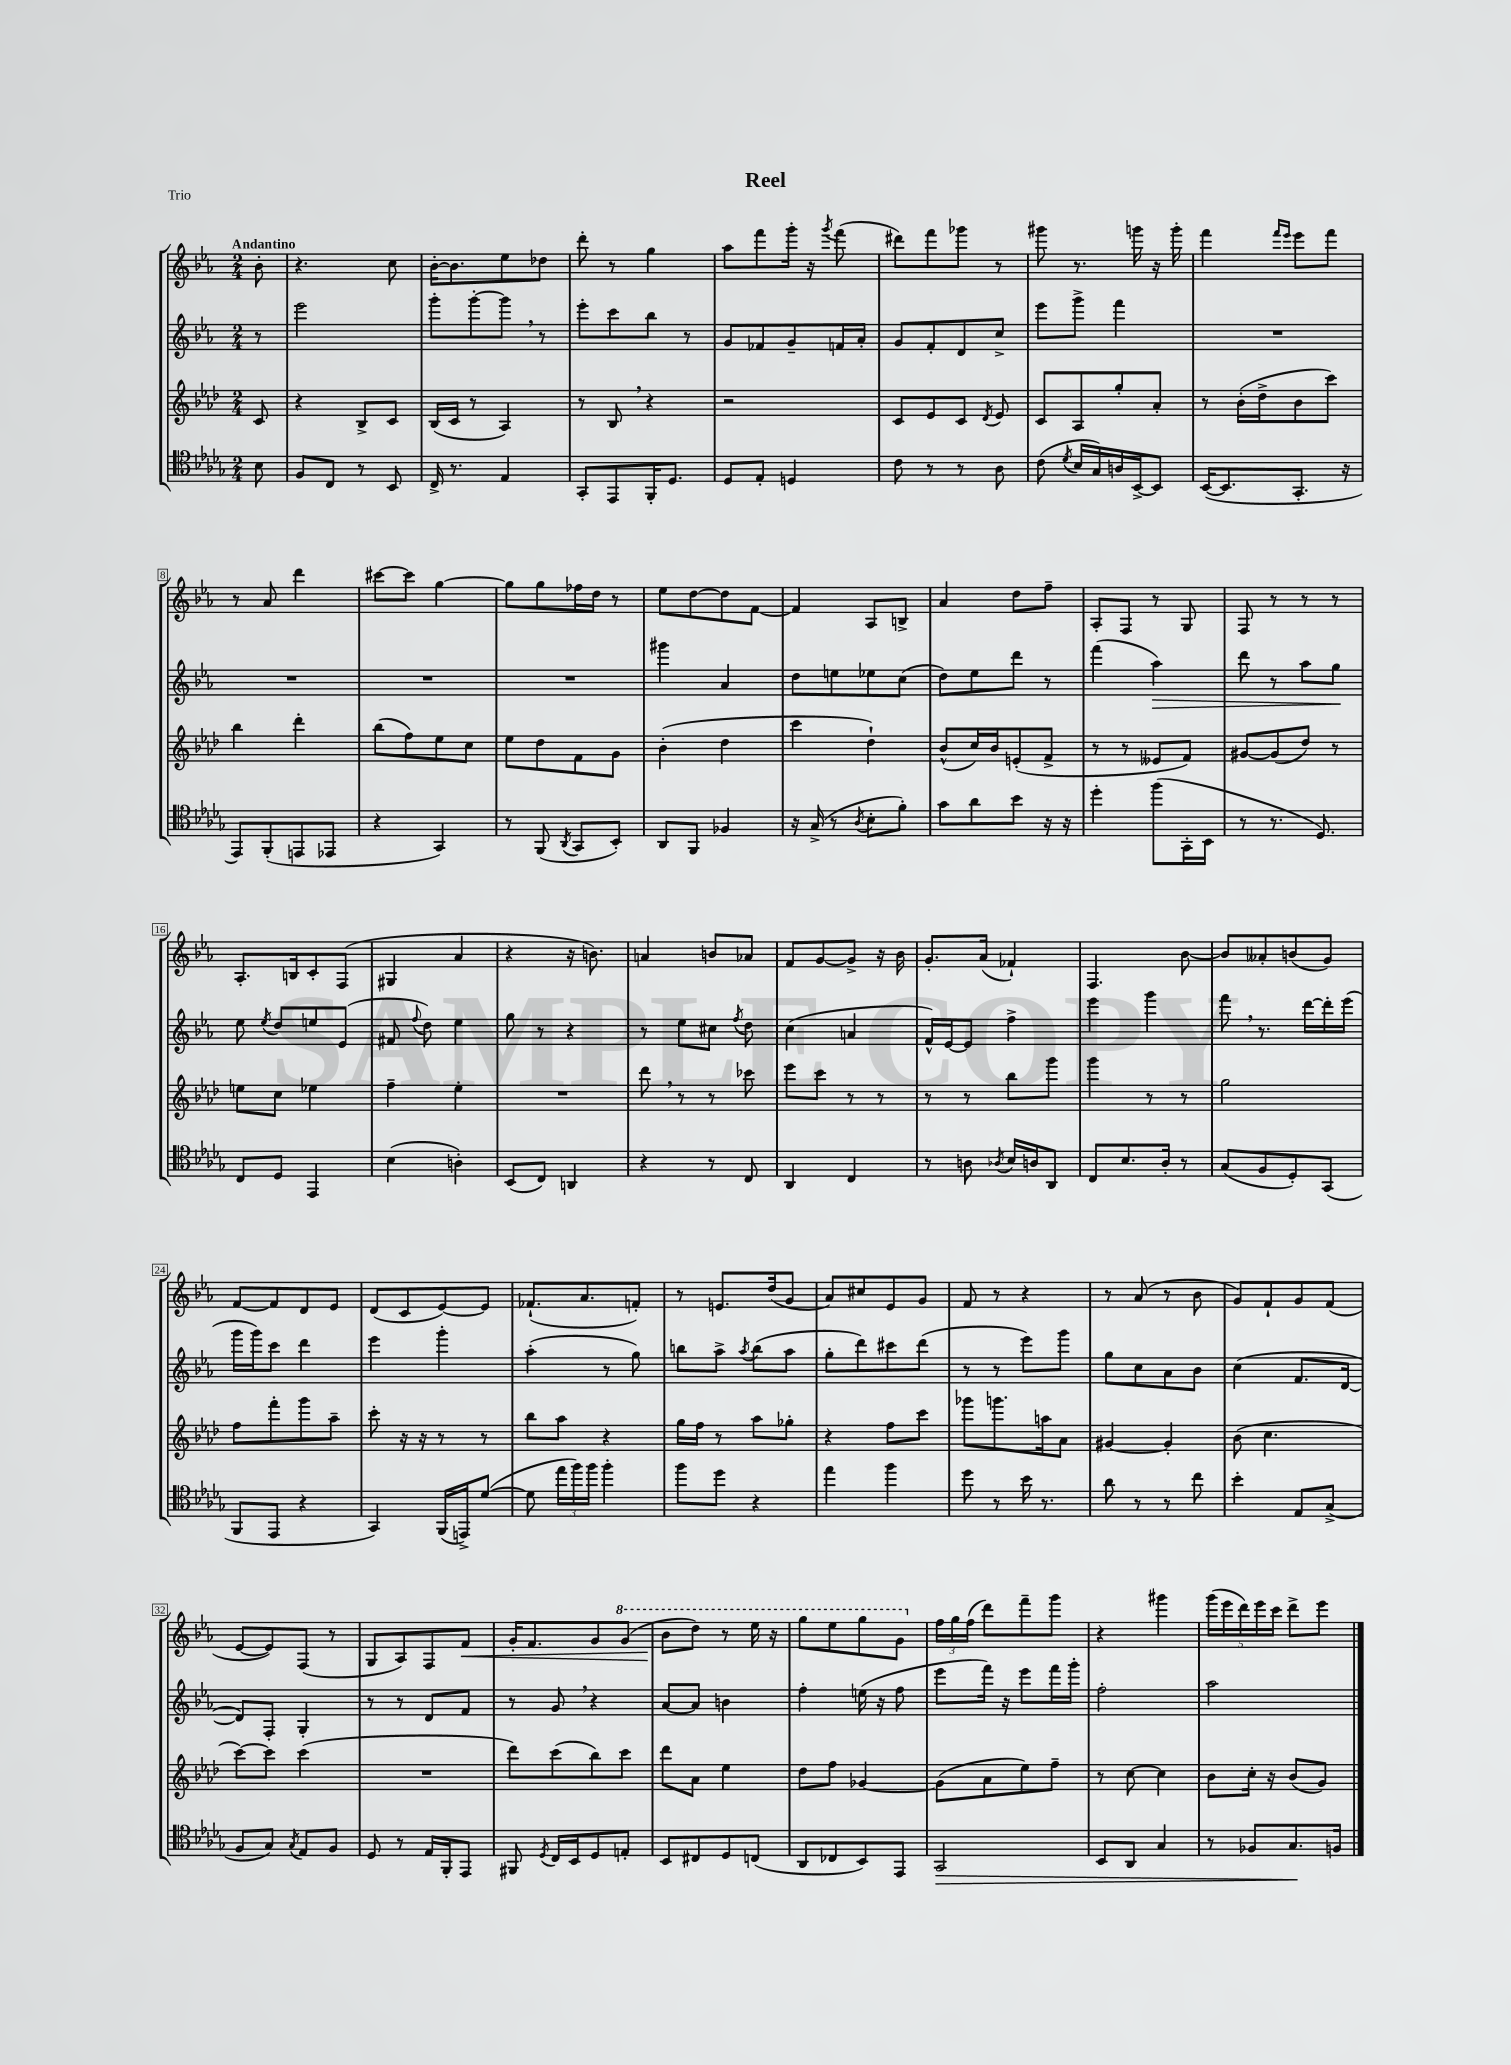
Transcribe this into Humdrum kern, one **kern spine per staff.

**kern	**kern	**kern	**kern
*staff4	*staff3	*staff2	*staff1
*clefC4	*clefG2	*clefG2	*clefG2
*k[b-e-a-d-g-]	*k[b-e-a-d-]	*k[b-e-a-]	*k[b-e-a-]
*M2/4	*M2/4	*M2/4	*M2/4
8B-	8c	8r	8b-'
=	=	=	=
8F	4r	2eee-	4.r
8C	.	.	.
8r	8B-^	.	.
8BB-	8c	.	8cc
=	=	=	=
16C^	(16B-	8ggg'	[16b-'
8.r	16c	.	8.b-]
.	8r	[8ggg'	.
4E-	4A-)	8ggg]	8ee-
.	.	8r	8dd-
=	=	=	=
8GG-'	8r	8eee-'	8ddd'
8EE-	8B-	8ccc	8r
16FF'	4r	8bb-	4gg
8.D-	.	.	.
.	.	8r	.
=	=	=	=
8D-	2r	8g	8aa-
8E-'	.	8f-	8fff
4D	.	8g~	16ggg'
.	.	.	16r
.	.	.	8qggg
.	.	16f	(8fff
.	.	16a-'	.
=	=	=	=
8c	8c	8g	8ddd#)
8r	8e-	8f'	8fff
8r	8c	8d	8ggg-
.	8qd-	.	.
8A-	8e-	8cc^	8r
=	=	=	=
(8c	8c	8eee-	8ggg#
8qd-	.	.	.
16B-	8A-	8ggg^	8.r
16G-)	.	.	.
16A	8gg'	4fff	.
[16BB-^	.	.	16ggg
8BB-]	8a-'	.	16r
.	.	.	16ggg'
=	=	=	=
([16BB-	8r	2r	4fff
8.BB-]	.	.	.
.	(16b-'	.	.
.	16dd-^	.	.
.	.	.	16qqfff
.	.	.	16qqeee-
8.GG-'	8b-	.	8eee-
.	8ccc)	.	8fff
16r	.	.	.
=	=	=	=
8EE-)	4bb-	2r	8r
(8FF'	.	.	8a-
8EE	4ddd-'	.	4ddd
8EE-	.	.	.
=	=	=	=
4r	(8bb-	2r	[8ccc#
.	8ff)	.	8ccc#]
4GG-)	8ee-	.	[4gg
.	8cc	.	.
=	=	=	=
8r	8ee-	2r	8gg]
(8FF	8dd-	.	8gg
8qAA-	.	.	.
8GG-	8f	.	16ff-
.	.	.	16dd
8BB-')	8g	.	8r
=	=	=	=
8AA-	(4b-'	4ggg#	8ee-
8FF	.	.	[8dd
4F-	4dd-	4a-	8dd]
.	.	.	[8f
=	=	=	=
16r	4ccc	8dd	4f]
(16G-^	.	.	.
8r	.	8ee	.
8qA-	.	.	.
8B-'	4dd-`)	8ee-	8A-
8f')	.	(8cc	8B^
=	=	=	=
8g-	(8b-^^	8dd)	4a-
8a-	16cc)	8ee-	.
.	16b-	.	.
8b-	(8e'	8ddd	8dd
16r	8f^	8r	8ff~
16r	.	.	.
=	=	=	=
4dd-'	8r	(4fff	8A-'
.	8r	.	8F
(8ff	8e--	4aa-)	8r
16GG-'	8f)	.	8G
16BB-	.	.	.
=	=	=	=
8r	[8g#	8ddd	8F
8.r	(8g#]	8r	8r
.	8dd-)	8aa-	8r
8.D-)	.	.	.
.	8r	8gg	8r
=	=	=	=
8C	8ee	8ee-	8.A-'
.	.	8qee-	.
8D-	8cc	8dd	.
.	.	.	16B
4EE-	4ee-	8ee	8c'
.	.	(8e-	(8F
=	=	=	=
(4B-	4ff~	8f#	4G#
.	.	8qqff	.
.	.	8dd)	.
4A')	4ee-'	4ee-	4a-
=	=	=	=
(8BB-	2r	8gg	4r
8C)	.	8r	.
4AA	.	4r	16r
.	.	.	8.b)
=	=	=	=
4r	8ddd-	8r	4a
.	8r	8ee-	.
8r	8r	8cc#	8b
.	.	8qff	.
8C	8ccc-	8dd	8a-
=	=	=	=
4AA-	8eee-	(4cc	8f
.	8ccc	.	[8g
4C	8r	4a	8g^]
.	8r	.	16r
.	.	.	16b-
=	=	=	=
8r	8r	16f^^)	8.g'
.	.	[16e-	.
8A	8r	8e-]	.
.	.	.	(16a-
8qA-	.	.	.
16B-	8bb-	4ff^	4f-`)
16A	.	.	.
8AA-	8ggg	.	.
=	=	=	=
8C	4ggg	4eee-	4.F
8.B-	.	.	.
.	8r	4ggg	.
16A-'	.	.	.
8r	8r	.	[8b-
=	=	=	=
(8G-	2gg	8fff	8b-]
8F	.	8.r	8a--'
8D-')	.	.	(8b
.	.	[16ddd	.
(8GG-	.	16ddd']	8g)
.	.	(16eee-	.
=	=	=	=
8FF	8ff	16ggg	[8f
.	.	16ggg)	.
8EE-	8fff'	8ccc	8f]
4r	8ggg	4ddd	8d
.	8aa-~	.	8e-
=	=	=	=
4GG-)	8ccc'	4eee-	(8d
.	16r	.	8c
.	16r	.	.
(16FF	8r	4ggg'	[8e-)
16EE^)	.	.	.
([8d-	8r	.	8e-]
=	=	=	=
8d-]	8bb-	(4aa-'	(8.f-`
24ee-	8aa-	.	.
24ff)	.	.	.
.	.	.	8.a-
24ff	.	.	.
4ff'	4r	8r	.
.	.	8gg)	8f')
=	=	=	=
8ff	16gg	8bb	8r
.	16ff	.	.
8dd-	8r	8aa-^	8.e
.	.	8qaa-	.
4r	8aa-	(8bb	.
.	.	.	(16dd
.	8gg-'	8aa-	8g
=	=	=	=
4ee-	4r	8gg'	8a-)
.	.	8ddd)	8cc#
4ff	8ff	8ccc#	8e-
.	8ccc	(8ddd	8g
=	=	=	=
8dd-	8ggg-	8r	8f
8r	8.ggg	8r	8r
16b-	.	8eee-)	4r
8.r	16aa	.	.
.	8a-	8ggg	.
=	=	=	=
8a-	[4g#	8gg	8r
8r	.	8cc	(8a-
8r	4g#']	8a-	8r
8cc	.	8b-	8b-
=	=	=	=
4b-'	(8b-	(4cc	8g)
.	4.cc	.	8f`
8E-	.	8.f	8g
(8G-^	.	.	(8f
.	.	[16d	.
=	=	=	=
8F	[8ccc)	8d])	[8e-
8G-)	8ccc]	8F'	8e-])
8qG-	.	.	.
8E-	(4ccc	4G'	(8F
8F	.	.	8r
=	=	=	=
8D-	2r	8r	8G
8r	.	8r	8A-)
16E-	.	8d	8F
16FF'	.	.	.
8EE-	.	8f	8f
=	=	=	=
8FF#	8ddd-)	8r	16g'
.	.	.	8.f
8qD-	.	.	.
16C	(8ccc	8g	.
16BB-	.	.	.
8D-	8bb-)	4r	8g
8E'	8ccc	.	(8gg
=	=	=	=
8BB-	8ddd-	[8a-	8bb-
8C#	8a-	8a-]	8ddd)
8D-	4ee-	4b	8r
(8C	.	.	16eee-
.	.	.	16r
=	=	=	=
8AA-	8dd-	4ff'	8ggg
8C-	8ff	.	8eee-
8BB-)	[4g-	(16ee	8ggg
.	.	16r	.
8EE-	.	8ff	8gg
=	=	=	=
2GG-	(8g-]	8eee-	24ff
.	.	.	24gg
.	.	.	(24ff
.	8a-	16fff)	8ddd)
.	.	16r	.
.	8ee-)	8eee-	8fff~
.	8ff~	16fff	8ggg
.	.	16ggg'	.
=	=	=	=
8BB-	8r	2ff'	4r
8AA-	[8cc	.	.
4G-	4cc]	.	4ggg#
=	=	=	=
8r	8b-	2aa-	(20ggg
.	.	.	20eee-
.	.	.	20ddd)
8F-	16cc'	.	.
.	.	.	20eee-
.	16r	.	.
.	.	.	20ccc
8.G-	(8b-	.	8ddd^
.	8g)	.	8eee-
16F	.	.	.
==	==	==	==
*-	*-	*-	*-
